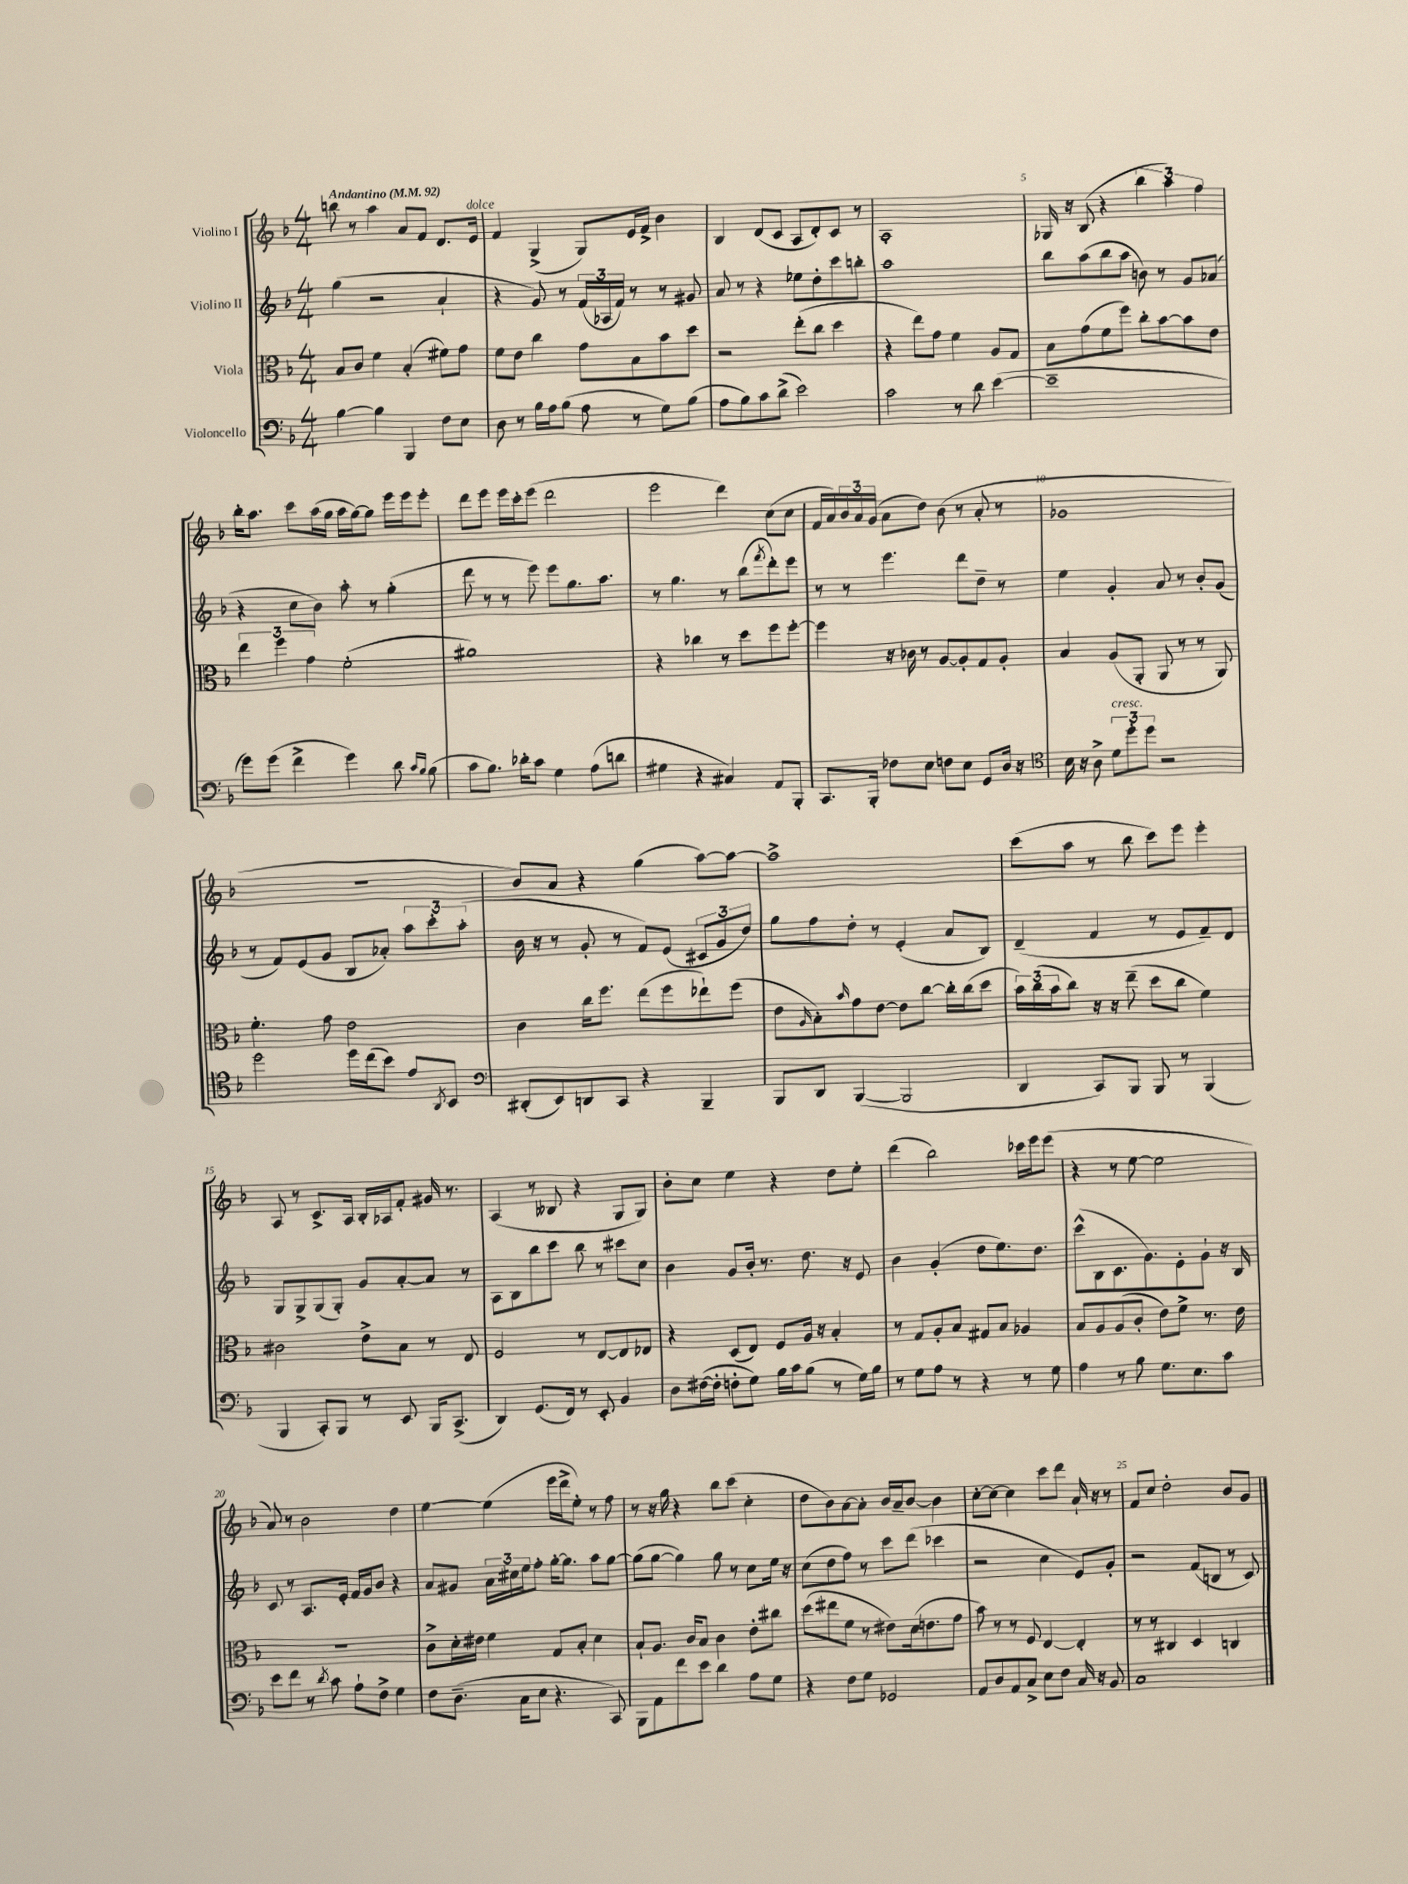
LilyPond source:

<<
\new StaffGroup <<
\new Staff = "s0" \with { instrumentName = "Violino I" } {
    \clef treble \key f \major \numericTimeSignature \time 4/4 \tempo "Andantino" 4 = 92
    b''8 r8 a''4 a'8 f'8 d'8. e'16^\markup { \italic "dolce" } |
    f'4 g4->( g8) e'16 f'16-> bes'4 |
    bes4 d'8( c'8 a8 d'8-.) c'8 r8 |
    a1-. |
    ges16 r16 bes8( r4 \tuplet 3/2 { bes''4 a''4) f''4 } |
    bes''16-. a''8. c'''8 a''16( g''16 a''16 g''16~) g''8 e'''16 e'''16 e'''8-. |
    d'''8 e'''8 e'''16 c'''16-. e'''8( d'''2 |
    e'''2 d'''4) c''8( c''8 |
    f'16 a'16) \tuplet 3/2 { bes'16 a'16 g'16( } a'8 d''8) bes'8( r8 a'8-. r8 |
    ges'1 |
    R1 |
    bes'8) a'8 r4 g''4( a''8~) a''8~ |
    a''1-> |
    c'''8( a''8 r8 bes''8 c'''8) e'''8 e'''4-. |
    a8 r8 c'8.-> a16 bes16-. aes16 f'8-. gis'16 r8. |
    a4( r8 beses8 r4 g8 g8) |
    bes'8-. c''8 e''4 r4 d''8 e''8-. |
    d'''4( bes''2) ces'''16 e'''16 e'''8( |
    r4 r8 e''8~ e''2 |
    a'8) r8 bes'2 d''4 |
    e''4~ e''4( e'''16 d'''16-> e''8-.) r8 f''8 |
    r8 r16 g''16 r4 bes''8 c'''8( c''4-. |
    d''8 bes'8) a'8~ a'8-. bes'16 a'16-- bes'8~ bes'4 |
    c''8~-. c''8~ c''4 c'''8 d'''8 a'16-! r16 r8 |
    f'8 c''8 d''2-. bes'8 g'8 \bar "|." |
}
\new Staff = "s1" \with { instrumentName = "Violino II" } {
    \clef treble \key f \major \numericTimeSignature \time 4/4
    g''4( r2 a'4-! |
    r4 g'8) r8 \tuplet 3/2 { f'16( aes16 f'16) } r8 r8 gis'8 |
    a'8 r8 r4 ees''8 d''8-. c'''8 b''8-. |
    a''1 |
    bes''8 a''8( bes''8 a''8 b'8) r8 g'8 aes'8( |
    r4 c''8 bes'8) a''8-. r8 g''4-.( |
    d'''8 r8 r8 e'''8) e'''8 g''8. a''8. |
    r8 g''4. r8 bes''8( \acciaccatura { f'''8 } d'''8-.) e'''8 |
    r8 r8 e'''4. d'''8 d''8-- r8 |
    e''4 g'4-. a'8 r8 bes'8-. g'8( |
    r8 f'8) e'8( g'8 bes8 aes'8-.) \tuplet 3/2 { a''8 c'''8-. a''8-.( } |
    bes'16 r16 r8 g'8-. r8 f'8) e'8( \tuplet 3/2 { cis'8 g'8 d''8) } |
    g''8 f''8 d''8-. r8 e'4-.( a'8 bes8) |
    d'4--( f'4 r8 e'8 f'8--) d'8 |
    g8 g8-> g8( g8-.) g'8 a'8~-. a'8 r8 |
    a8 bes8 bes''8 c'''8 bes''8 r8 cis'''8 c''8 |
    bes'4 g'8 bes'16-. r8. d''8. r16 e'8 |
    bes'4 g'4-.( d''8 e''8.) d''8. |
    c'''8-^( bes8 c'8. g'8.) e'8-. g'8-! r16 bes16 |
    c'8 r8 a8. e'16-. f'16 g'16 bes'8 r4 |
    a'8 gis'8 \tuplet 3/2 { a'16 cis''16 e''16 } f''8-. g''16~-. g''8. a''8 g''8~ |
    g''8( g''8~ g''4) g''8 r8 c''8 e''16 r16 |
    c''8( d''8 f''8) r8 c'''8 d'''8( ces'''4 |
    r2 c''4 e'8) g'8-. |
    r2 f'8( b8 r8 c'8) \bar "|." |
}
\new Staff = "s2" \with { instrumentName = "Viola" } {
    \clef alto \key f \major \numericTimeSignature \time 4/4
    bes8 c'8 f'4 bes4-.( fis'8) g'8 |
    f'8 e'8 c''4 g'8 bes8 bes'8 d''8 |
    r2 e''8-.( c''8 d''4 |
    r4 e''8) g'8 f'4 a8 g8 |
    bes8 g'8( f'8 f''8) c''8-. bes'8~ bes'8 e'8 |
    \tuplet 3/2 { e''4 f''4 g'4 } f'2-.( |
    ais'1) |
    r4 ces''4 r8 d''8 f''8 f''8~-. |
    f''4 r16 ces'16 r8 a8~ a8-. g8 a8-. |
    bes4 a8( a,8-. a,8 r8 r8 a,8) |
    f'4.-. g'8 e'2 |
    c'4 c''16 f''8. e''8( f''8 ees''8-!) f''8( |
    e'8 \grace { a16 } bes8-.) \grace { bes'16 } g'8 e'8~ e'8 c''8~ c''16-. c''16( d''8 |
    \tuplet 3/2 { bes'16) c''16( bes'16 } c''8) r16 r16 e''8--( d''8 c''8 f'4) |
    cis'2 e'8-> bes8 r8 e8 |
    f2 r8 e8~ e8 ees8 |
    r4 d8( e8) f8 a16 r16 bes4-. |
    r8 g8 a8-. bes8 gis8 bes8 aes4 |
    bes8 a8 a8( c'8-. e'8) f'8-> r8. e'16 |
    R1 |
    c'8-> d'16-. eis'16 f'4 g8 bes8-. d'4 |
    bes8-! a8. c'16 bes8 c'4 e'8-. cis''8 |
    d''8( eis''8 f'8 r8 eis'8) d'16( e'8. g'8 |
    bes'8) r8 r8 f8 e4~ e4-. |
    r8 r8 cis4 d4 c4 \bar "|." |
}
\new Staff = "s3" \with { instrumentName = "Violoncello" } {
    \clef bass \key f \major \numericTimeSignature \time 4/4
    bes4~ bes4 bes,,4 f8 e8 |
    d8 r8 bes16 a16 bes8( a8 r8 g8) bes8( |
    a8 bes8) c'8 d'8->( e'2) |
    c'2 r8 d'8 e'4~( |
    e'1-- |
    g'8) g'8( f'4-> g'4) d'8 \grace { c'16 bes16 } bes8( |
    c'8 bes8.) des'16-. c'8 g4 a8( d'8 |
    gis4 r4 cis4) a,8 bes,,8-. |
    c,8. bes,,16-. fes8 e8 f8 e8 g,8 d16 r16 |
    \clef tenor bes16 r16 a8-> \tuplet 3/2 { d'8^\markup { \italic "cresc." } d''8-. d''8 } r2 |
    d''2 d''16 c''16( bes'8) e'8 \acciaccatura { a,8 } bes,8 |
    \clef bass dis,8-.( e,8) d,8 c,8 r4 bes,,4-- |
    bes,,8 d,8 bes,,4~( bes,,2 |
    d,4 c,8) bes,,8 bes,,8 r8 bes,,4( |
    bes,,4 c,8-.) bes,,8 r8 e,8 bes,,16 c,8.->( |
    d,4) g,8.( f,16) r8 e,8-. bes,4 |
    d8 fis16~( fis16-. f8-. g8) bes16 c'16 bes8( r8 g16) bes16 |
    r8 g8 a8 r8 r4 r8 g8 |
    a4 r8 bes8 g8. e8. c'8 |
    e'8 f'8 r8 \acciaccatura { d'8 } c'8 a8-! f8-> g4 |
    f8 d8.--( c16 e8 r4. c,8) |
    bes,,8 a,8 f'8 e'8 d'4 a8 g8 |
    r4 f8 g8 ges,2 |
    a,8 d8 a,8 c8-> e8 f8 c16 r16 bes,8 |
    c1 \bar "|." |
}
>>
>>
\layout { \context { \Score \override BarNumber.break-visibility = ##(#f #t #t) barNumberVisibility = #(every-nth-bar-number-visible 5) } }
